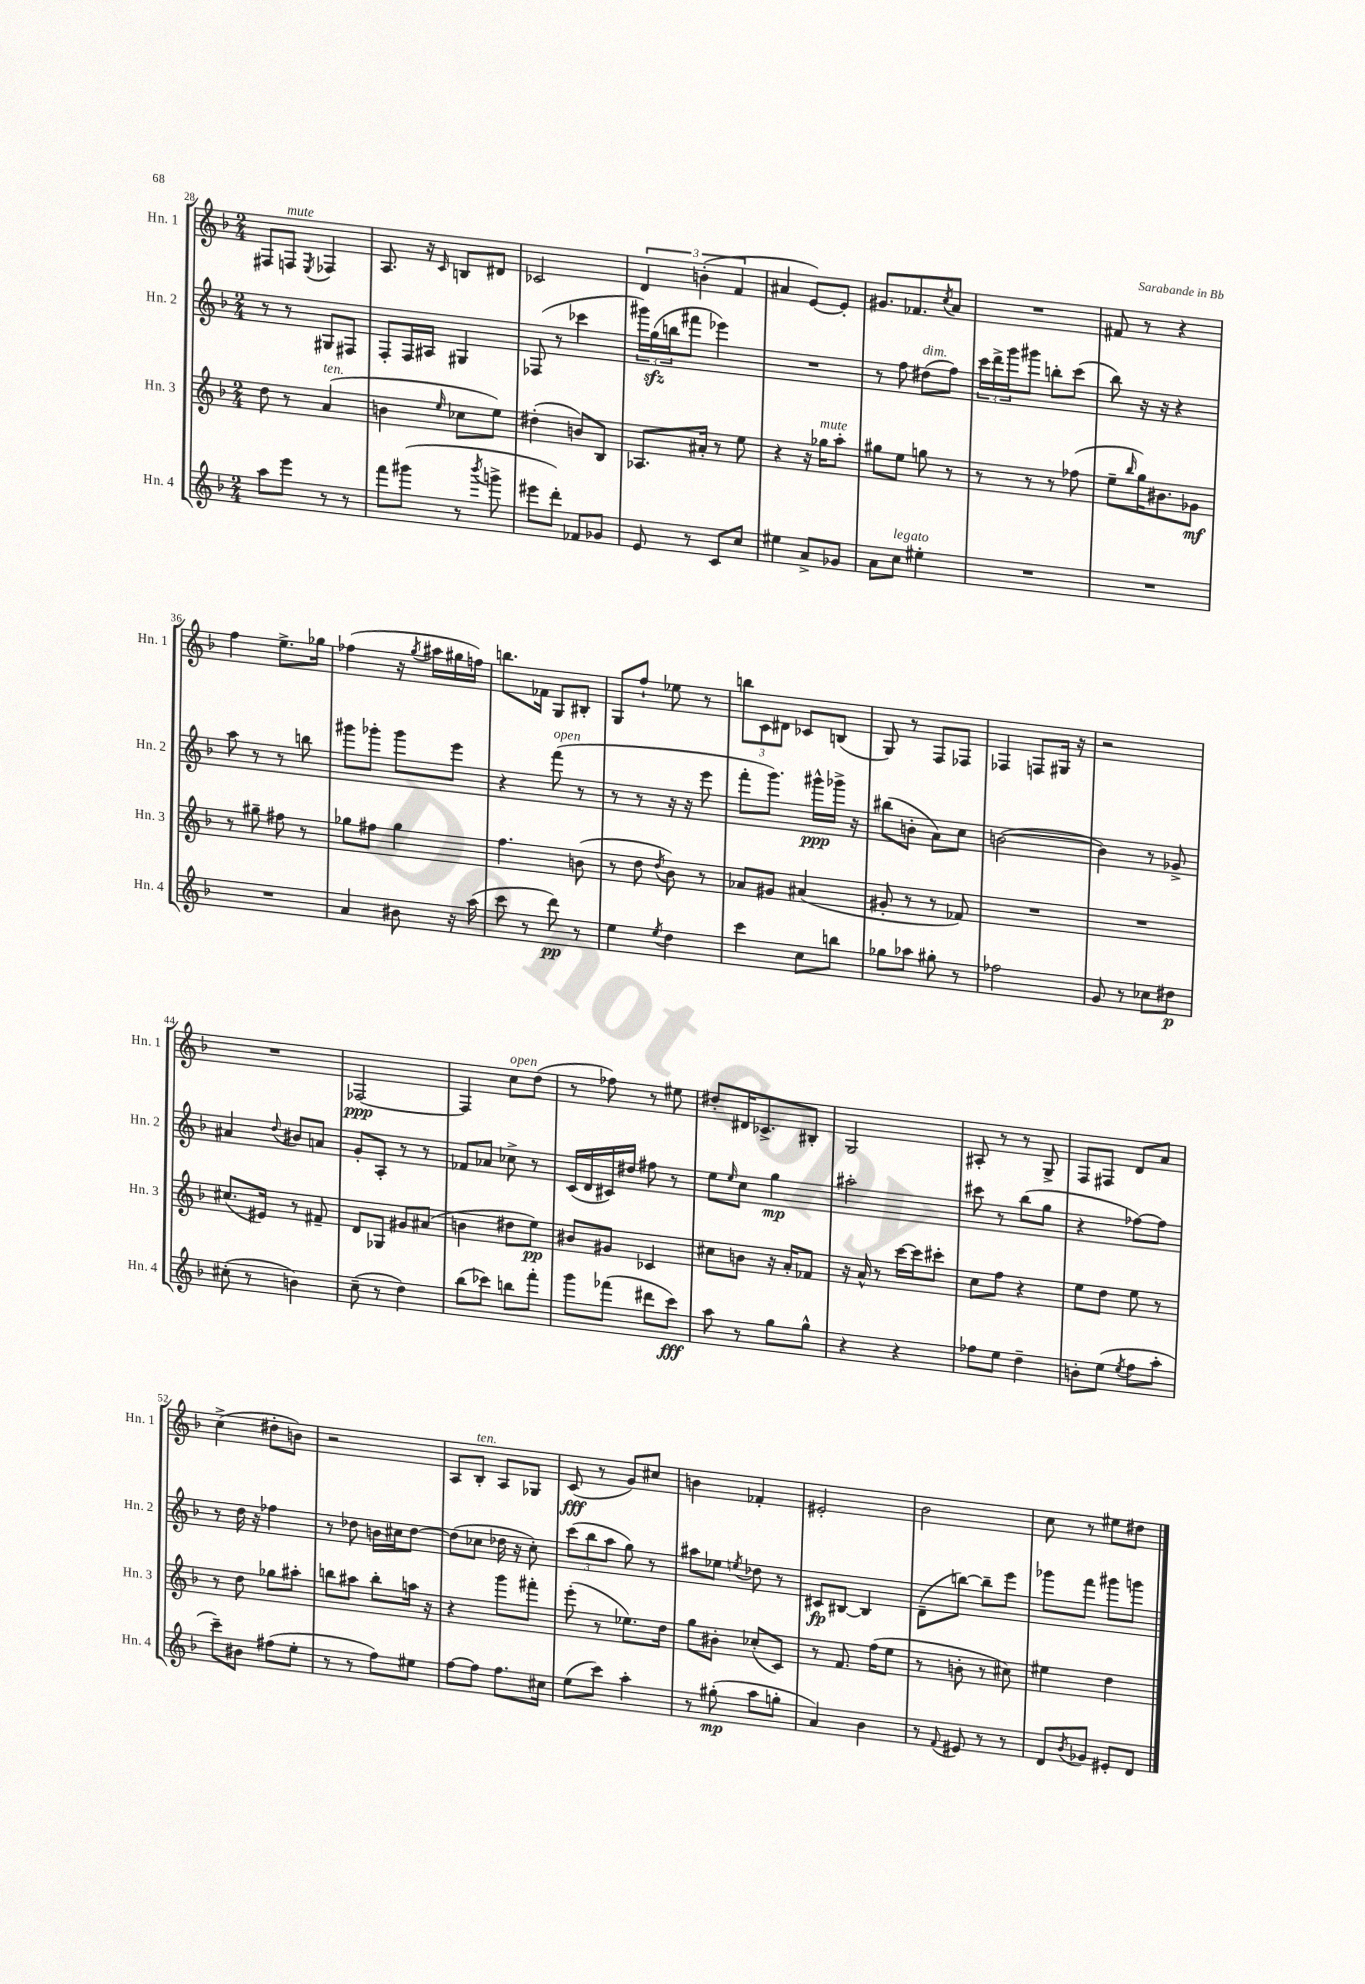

**kern	**kern	**kern	**kern
*staff4	*staff3	*staff2	*staff1
*clefG2	*clefG2	*clefG2	*clefG2
*k[b-]	*k[b-]	*k[b-]	*k[b-]
*M2/4	*M2/4	*M2/4	*M2/4
8aa\L	8dd\	8r	8F#/L
8eee\J	8r	8r	8F/J
.	.	.	8qE/
8r	(4a/	8G#/L	4F-/
8r	.	8F#/J	.
=	=	=	=
8fff\L	4b\	8F'/L	8.A/
(8ggg#\J	.	16F/L	.
.	.	16A#/JJ	16r
.	16qqee/	.	16qqc/
8r	8cc-\L	4G#/	8B/L
8qbbb-/	.	.	.
8ggg^\	8ee\J)	.	8d#/J
=	=	=	=
8eee#\L	(4dd#'\	(8F-/	2c-/
8ddd'\J)	.	8r	.
8f-/L	8b/L)	4ccc-\	.
8g-/J	8B-/J	.	.
=	=	=	=
8e/	8.A-/L	24ggg#\LL)	6d/
.	.	(24gg\	.
.	.	24bb\J	.
8r	.	8fff#\J	.
.	.	.	(6b'\
.	16a#'/Jk	.	.
8c/L	8r	4eee-\)	.
.	.	.	6f/
8cc/J	8ee\	.	.
=	=	=	=
4ee#\	4r	2r	4a#/
8a^/L	16r	.	[8e/L)
.	16gg-\LK	.	.
8g-/J	8aa'\J	.	8e'/]J
=	=	=	=
8a\L	8gg#\L	8r	8.g#/L
8cc\J	8ee\J	8ff\	.
.	.	.	8.f-/
4ee#'\	8gg\	(8dd#\L	.
.	.	.	8qcc/
.	8r	8ff\J)	8a/J
=	=	=	=
2r	8r	24ccc\LL	2r
.	.	24ddd^\	.
.	.	24ggg\J	.
.	8r	8ggg#\J	.
.	8r	8bb'\L	.
.	(8ff-\	(8ccc\J	.
=	=	=	=
2r	8ee~\L	8bb-\)	8f#/
.	16qqbb-/	.	.
.	16gg\K)	16r	8r
.	8.b#\	16r	.
.	.	4r	4r
.	8g-\J	.	.
=	=	=	=
2r	8r	8aa\	4ff\
.	8gg#~\	8r	.
.	8ff#\	8r	8.ee^\L
.	8r	8bb\	.
.	.	.	16gg-\Jk
=	=	=	=
4a/	8gg-\L	8ggg#\L	(4ff-\
.	8ff#\J	8ggg-'\J	.
8b#\	4gg-\	8ggg-\L	16r
.	.	.	8qgg/
.	.	.	16aa#\LL
16r	.	8eee\J	16gg#\
(16aa\	.	.	16ff\JJ)
=	=	=	=
8ccc\	4.ff\	4r	8.bb\L
8r	.	.	.
.	.	.	16f-\Jk
8ddd\)	.	(8fff\	8G/L
8r	(8b\	8r	8B#'/J
=	=	=	=
4ee\	8r	8r	8G/L
.	8dd\	8r	8ff`/J
8qee/	8qdd/	.	.
4dd\	8b-\)	16r	8ee-\
.	.	16r	.
.	8r	8eee\	8r
=	=	=	=
4ccc\	8a-/L	8fff'\L	12bb\L
.	.	.	12c\
.	8g#/J	8.ggg\J)	.
.	.	.	12d#\J
8cc\L	(4a#/	.	8c-/L
.	.	16ggg#^^\LL	.
8bb\J	.	16ggg-^\JJ	(8B/J
.	.	16r	.
=	=	=	=
8gg-\L	8g#'/	(8bb#\L	8G/)
8aa-\J	8r	8b'\J	8r
8gg#'\	8r	8a\L)	8F/L
8r	8f-/)	8cc\J	8F-/J
=	=	=	=
2ff-\	2r	([2b\	4F-/
.	.	.	8F/L
.	.	.	16G#/Jk
.	.	.	16r
=	=	=	=
8g/	2r	4b\])	2r
8r	.	.	.
8cc-\L	.	8r	.
8dd#\J	.	8g-^/	.
=	=	=	=
(8cc#'\	(8.cc#/L	4a#/	2r
8r	.	.	.
.	16e#/Jk)	.	.
.	.	8qqdd/	.
4b\)	8r	8b#/L	.
.	8f#~/	8a/J	.
=	=	=	=
(8cc~\	8d/L	8g'/L	[2F-/
8r	8G-/J	8A'/J	.
4dd\)	8g#/L	8r	.
.	(8a#/J	8r	.
=	=	=	=
(8bb-\L	4b\	8f-/L	4F-/]
8ccc-\J)	.	8a-/J	.
8bb\L	8dd#\L	8cc-^\	8cc\L
8fff'\J	8ee\J)	8r	(8dd\J
=	=	=	=
8ggg\L	8b#/L	(16c/LL	8r
.	.	16d/	.
(8fff-\J	8g#/J	16c#/)	8ff-\)
.	.	16dd#/JJ	.
8ddd#\L	4c-/	8ff#\	8r
8ccc\J)	.	8r	8ee#\
=	=	=	=
8aa\	8cc#\L	8ee\L	8dd#'/L
.	.	16qqee/	.
8r	8b\J	8cc\J	16d#/K
.	.	.	8.c-^/
8gg\L	16r	4gg\	.
.	16a'/LK	.	.
8gg^^\J	8f-/J	.	8B#'/J
=	=	=	=
4r	16r	2aa#'\	2G/
.	16a^^/	.	.
.	8r	.	.
4r	[16ccc\LL	.	.
.	16ccc\]J	.	.
.	8ccc#'\J	.	.
=	=	=	=
8ff-\L	8cc\L	8ccc#\	8A#'/
8ee\J	8ff\J	8r	8r
4dd~\	4r	(8bb-\L	8r
.	.	8gg\J	8G^/
=	=	=	=
8b'\L	8ee\L	4r	8F/L
(8ee\J	8dd\J	.	8F#/J
8qee/	.	.	.
8ff\L	8ee\	[8ff-\L)	8d/L
8aa'\J	8r	8ff-\]J	8a/J
=	=	=	=
8ccc~\L)	8r	8r	(4cc^\
8b#\J	8dd\	16dd\	.
.	.	16r	.
(8ff#\L	8gg-\L	4ff-\	8dd#'\L
8ee'\J	8aa#'\J	.	8b\J)
=	=	=	=
8r	8bb\L	8r	2r
8r	8aa#\J	8dd-\	.
8ff\L)	8bb'\L	16b\LL	.
.	.	16cc#\J	.
8ee#\J	16aa\Jk	[8dd-\J	.
.	16r	.	.
=	=	=	=
[8ff\L	4r	(8dd-\]L	8A/L
8ff\]J	.	8cc-\J	8B-'/J
8.ff\L	8ggg\L	16dd-\	8A/L
.	.	16r	.
.	8fff#'\J	8cc-'\)	8G-/J
16cc#\Jk	.	.	.
=	=	=	=
(8ee\L	(8eee'\	(12ccc\L	(8c/
.	.	12bb-\	.
8ccc\J)	8r	.	8r
.	.	12aa\J	.
4aa'\	8.ee-\L)	8gg\)	8g/L)
.	.	8r	8cc#/J
.	16dd\Jk	.	.
=	=	=	=
8r	8gg\L	8aa#\L	4b\
(8gg#'\	8b#'\J	8ee-\J	.
.	.	8qee/	.
8aa\L	(8cc-'/L	8dd-\	4f-'/
8gg'\J	8c/J)	8r	.
=	=	=	=
4a/)	8r	8c#/L	2e#'/
.	8.f/	[8B#/J	.
4b-\	.	4B#/]	.
.	(16ff\LK	.	.
.	8ee\J	.	.
=	=	=	=
8r	8r	(8d~\L	2b-\
8qqf/	.	.	.
8e#/	8b'\	[8bb\J)	.
8r	8r	8bb~\]L	.
8r	8cc#\)	8eee\J	.
=	=	=	=
8d/L	4ee#\	8ggg-\L	8cc\
8qb-/	.	.	.
8g-/J	.	8fff\J	8r
8e#'/L	4dd\	8ggg#\L	8ee#\L
8d/J	.	8ggg\J	8dd#\J
==	==	==	==
*-	*-	*-	*-
